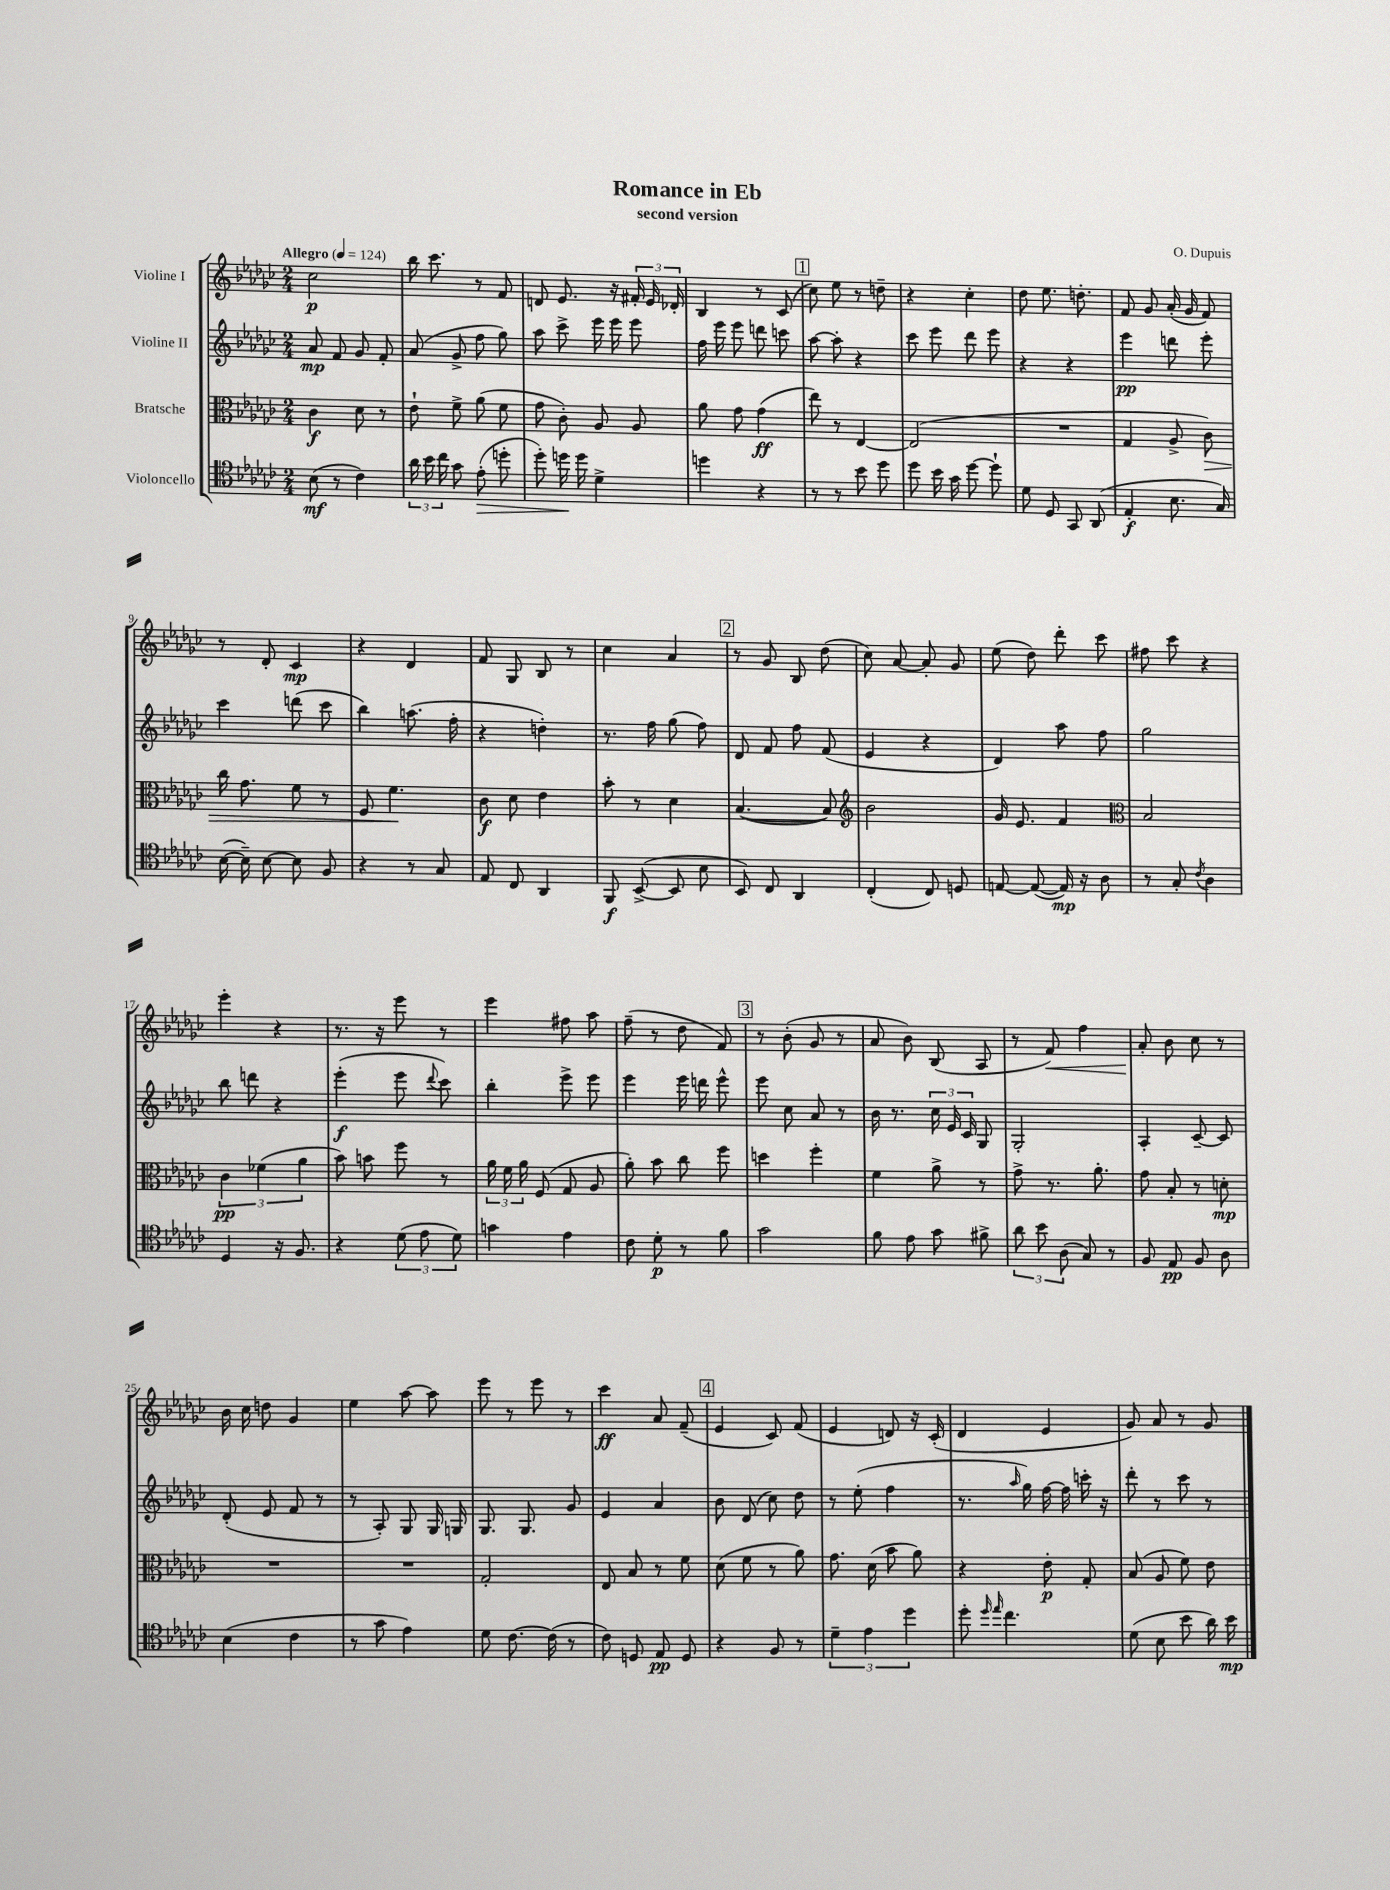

**kern	**dynam	**kern	**dynam	**kern	**dynam	**kern	**dynam
*part4	*part4	*part3	*part3	*part2	*part2	*part1	*part1
*staff4	*staff4	*staff3	*staff3	*staff2	*staff2	*staff1	*staff1
*I"Violoncello	*	*I"Bratsche	*	*I"Violine II	*	*I"Violine I	*
*clefC4	*	*clefC3	*	*clefG2	*	*clefG2	*
*k[b-e-a-d-g-c-]	*	*k[b-e-a-d-g-c-]	*	*k[b-e-a-d-g-c-]	*	*k[b-e-a-d-g-c-]	*
*M2/4	*	*M2/4	*	*M2/4	*	*M2/4	*
*MM124	*	*MM124	*	*MM124	*	*MM124	*
=1	=1	=1	=1	=1	=1	=1	=1
!	!	!	!	!	!	!LO:TX:a:B:t=Allegro	!
(8B-\	mf	4c-\	f	8a-/	mp	2cc-\	p
8r	.	.	.	8f/	.	.	.
4c-\)	.	8d-\	.	8g-/	.	.	.
.	.	8r	.	8f'/	.	.	.
=2	=2	=2	=2	=2	=2	=2	=2
24a-\	.	8e-`\	.	(8a-/	.	16bb-\	.
24b-\	.	.	.	.	.	.	.
.	.	.	.	.	.	8.ccc-\	.
24cc-\	.	.	.	.	.	.	.
8g-\	.	8f^\	.	8g-^/	.	.	.
!	!LO:HP:b	!	!	!	!	!	!
(8e-'\	>	(8a-\	.	8ff\	.	8r	.
8ddn'\	.	8f\	.	8gg-\)	.	8f/	.
=3	=3	=3	=3	=3	=3	=3	=3
8dd-'\)	.	8g-\	.	8aa-\	.	8dn/	.
16ddn\	.	8c-'\)	.	8ccc-^\	.	8.e-/	.
16dd\	]	.	.	.	.	.	.
4d-^\	.	8A-/	.	16eee-\	.	.	.
.	.	.	.	16eee-\	.	16r	.
.	.	8A-/	.	8eee-\	.	24f#X'/	.
.	.	.	.	.	.	24e-/	.
.	.	.	.	.	.	24d-X'/	.
=4	=4	=4	=4	=4	=4	=4	=4
4ddn\	.	8a-\	.	16ff\	.	4B-/	.
.	.	.	.	16eee-\	.	.	.
.	.	8g-\	.	8eee-\	.	.	.
4r	.	(4g-\	ff	8dddn\	.	8r	.
.	.	.	.	8cccn\	.	(8c-/	.
!!LO:REH:place=s1:t=1
=5	=5	=5	=5	=5	=5	=5	=5
8r	.	8ee-\)	.	[8aa-\	.	8cc-\)	.
8r	.	8r	.	8aa-'\]	.	8ee-\	.
8b-\	.	[4E-/	.	4r	.	8r	.
8dd-\	.	.	.	.	.	8ddn~\	.
=6	=6	=6	=6	=6	=6	=6	=6
8dd-\	.	(2E-/]	.	8ccc-\	.	4r	.
16b-\	.	.	.	8eee-\	.	.	.
16g-\	.	.	.	.	.	.	.
[8dd-\	.	.	.	8ddd-\	.	4cc-'\	.
8dd-`\]	.	.	.	8eee-\	.	.	.
=7	=7	=7	=7	=7	=7	=7	=7
8d-\	.	2r	.	4r	.	8dd-\	.
8D-/	.	.	.	.	.	8.ee-\	.
8GG-/	.	.	.	4r	.	.	.
.	.	.	.	.	.	8.ddn'\	.
(8AA-/	.	.	.	.	.	.	.
=8	=8	=8	=8	=8	=8	=8	=8
4E-'/	f	4G-/	.	4eee-\	pp	8f/	.
.	.	.	.	.	.	8g-/	.
8.B-\	.	8A-^/	.	8dddn\	.	(16a-'/	.
.	.	.	.	.	.	16g-/	.
!	!	!	!LO:HP:b	!	!	!	!
.	.	8c-\)	>	8eee-'\	.	8f/)	.
16G-/)	.	.	.	.	.	.	.
!!LO:LB:g=z
=9	=9	=9	=9	=9	=9	=9	=9
([16B-\	.	16cc-\	.	4ccc-\	.	8r	.
16B-~\])	.	8.g-\	.	.	.	.	.
[8B-\	.	.	.	.	.	8d-'/	.
8B-\]	.	8f\	.	(8dddn\	.	4c-/	mp
8F/	.	8r	.	8ccc-\	.	.	.
=10	=10	=10	=10	=10	=10	=10	=10
4r	.	8F/	.	4bb-\)	.	4r	.
.	.	4.f\	.	.	.	.	.
8r	.	.	.	(8.aan\	.	4d-/	.
8G-/	.	.	.	.	.	.	.
.	.	.	.	16ff'\	.	.	.
.	.	.	]	.	.	.	.
=11	=11	=11	=11	=11	=11	=11	=11
8E-/	.	8c-\	f	4r	.	8f/	.
8C-/	.	8d-\	.	.	.	8G-/	.
4AA-/	.	4e-\	.	4ddn'\)	.	8B-/	.
.	.	.	.	.	.	8r	.
=12	=12	=12	=12	=12	=12	=12	=12
8FF/	f	8b-'\	.	8.r	.	4cc-\	.
([8BB-^/	.	8r	.	.	.	.	.
.	.	.	.	16ff\	.	.	.
8BB-/]	.	4d-\	.	(8gg-\	.	4a-/	.
8B-\	.	.	.	8ff\)	.	.	.
!!LO:REH:place=s1:t=2
=13	=13	=13	=13	=13	=13	=13	=13
8BB-/)	.	([4.B-/	.	8d-/	.	8r	.
8C-/	.	.	.	8f/	.	8g-/	.
4AA-/	.	.	.	8ff\	.	8B-/	.
.	.	8B-/])	.	(8f/	.	(8dd-\	.
=14	=14	=14	=14	=14	=14	=14	=14
*	*	*clefG2	*	*	*	*	*
(4C-'/	.	2b-\	.	4e-/	.	8cc-\)	.
.	.	.	.	.	.	[8a-/	.
8C-/)	.	.	.	4r	.	8a-'/]	.
8Dn/	.	.	.	.	.	8g-/	.
=15	=15	=15	=15	=15	=15	=15	=15
[8En/	.	16g-/	.	4d-/)	.	(8ee-\	.
.	.	8.e-/	.	.	.	.	.
(8E/_	.	.	.	.	.	8dd-\)	.
16E/])	mp	4f/	.	8aa-\	.	8ddd-'\	.
16r	.	.	.	.	.	.	.
8A-\	.	.	.	8ff\	.	8ccc-\	.
=16	=16	=16	=16	=16	=16	=16	=16
*	*	*clefC3	*	*	*	*	*
8r	.	2B-/	.	2gg-\	.	8ff#X\	.
8G-'/	.	.	.	.	.	8ccc-\	.
8qc-/	.	.	.	.	.	.	.
4A-\	.	.	.	.	.	4r	.
!!LO:LB:g=z
=17	=17	=17	=17	=17	=17	=17	=17
4D-/	.	6c-\	pp	8bb-\	.	4eee-'\	.
.	.	.	.	8dddn\	.	.	.
.	.	(6f-X\	.	.	.	.	.
16r	.	.	.	4r	.	4r	.
8.F/	.	.	.	.	.	.	.
.	.	6a-\	.	.	.	.	.
=18	=18	=18	=18	=18	=18	=18	=18
4r	.	8b-\)	.	(4eee-'\	f	8.r	.
.	.	8bn\	.	.	.	.	.
.	.	.	.	.	.	16r	.
(12d-\	.	8ff\	.	8eee-\	.	8eee-\	.
12e-\	.	.	.	.	.	.	.
.	.	.	.	8qqddd-/	.	.	.
.	.	8r	.	8ccc-\)	.	8r	.
12d-\)	.	.	.	.	.	.	.
=19	=19	=19	=19	=19	=19	=19	=19
4gn\	.	24a-\	.	4bb-'\	.	4eee-\	.
.	.	24f\	.	.	.	.	.
.	.	24a-\	.	.	.	.	.
.	.	(8F/	.	.	.	.	.
4e-\	.	8G-/	.	8eee-^\	.	8ff#X\	.
.	.	8A-/	.	8eee-\	.	8aa-\	.
=20	=20	=20	=20	=20	=20	=20	=20
8c-\	.	8a-'\)	.	4eee-\	.	(8ff~\	.
8d-'\	p	8b-\	.	.	.	8r	.
8r	.	8cc-\	.	16eee-\	.	8dd-\	.
.	.	.	.	16dddn\	.	.	.
8f\	.	8ff\	.	8eee-^^\	.	8f/)	.
!!LO:REH:place=s1:t=3
=21	=21	=21	=21	=21	=21	=21	=21
2g-\	.	4ddn\	.	8eee-\	.	8r	.
.	.	.	.	8cc-\	.	(8b-'\	.
.	.	4ff'\	.	8a-/	.	8g-/	.
.	.	.	.	8r	.	8r	.
=22	=22	=22	=22	=22	=22	=22	=22
8f\	.	4f\	.	16b-\	.	8a-/	.
.	.	.	.	8.r	.	.	.
8e-\	.	.	.	.	.	8b-\)	.
8g-\	.	8a-^\	.	24cc-\	.	(8B-/	.
.	.	.	.	24e-/	.	.	.
.	.	.	.	24c-/	.	.	.
8f#X^\	.	8r	.	8G-/	.	8A-/	.
=23	=23	=23	=23	=23	=23	=23	=23
12a-\	.	8g-^\	.	2G-'/	.	8r	.
12b-\	.	.	.	.	.	.	.
!	!	!	!	!	!	!	!LO:HP:b
.	.	8.r	.	.	.	8f/)	<
(12A-\	.	.	.	.	.	.	.
8G-/)	.	.	.	.	.	4ff\	.
.	.	8.a-'\	.	.	.	.	.
8r	.	.	.	.	.	.	.
=24	=24	=24	=24	=24	=24	=24	=24
8F/	.	8g-\	.	4A-'/	.	8a-'/	.
8E-/	pp	8B-'/	.	.	.	8b-\	[
8F/	.	8r	.	[8c-~/	.	8cc-\	.
8A-\	.	8dn'\	mp	8c-/]	.	8r	.
!!LO:LB:g=z
=25	=25	=25	=25	=25	=25	=25	=25
(4B-\	.	2r	.	(8d-'/	.	16b-\	.
.	.	.	.	.	.	16cc-\	.
.	.	.	.	8e-/	.	8ddn\	.
4c-\	.	.	.	8f/	.	4g-/	.
.	.	.	.	8r	.	.	.
=26	=26	=26	=26	=26	=26	=26	=26
8r	.	2r	.	8r	.	4ee-\	.
8g-\	.	.	.	8A-'/)	.	.	.
4e-\)	.	.	.	8G-/	.	[8aa-\	.
.	.	.	.	16G-/	.	8aa-\]	.
.	.	.	.	16Gn/	.	.	.
=27	=27	=27	=27	=27	=27	=27	=27
8d-\	.	2G-'/	.	8.G-/	.	8eee-\	.
[8.c-\	.	.	.	.	.	8r	.
.	.	.	.	8.G-/	.	.	.
.	.	.	.	.	.	8eee-\	.
(16c-\]	.	.	.	.	.	.	.
8r	.	.	.	8g-/	.	8r	.
=28	=28	=28	=28	=28	=28	=28	=28
8c-\)	.	8E-/	.	4e-/	.	4ccc-\	ff
8Dn/	.	8B-/	.	.	.	.	.
8E-/	pp	8r	.	4a-/	.	8a-/	.
8D/	.	8f\	.	.	.	(8f~/	.
!!LO:REH:place=s1:t=4
=29	=29	=29	=29	=29	=29	=29	=29
4r	.	(8d-\	.	8b-\	.	4e-/	.
.	.	8f\	.	(8d-/	.	.	.
8F/	.	8r	.	8cc-\)	.	8c-/)	.
8r	.	8a-\)	.	8dd-\	.	(8f/	.
=30	=30	=30	=30	=30	=30	=30	=30
6d-~\	.	8.g-\	.	8r	.	4e-/	.
.	.	.	.	(8ee-'\	.	.	.
6e-\	.	.	.	.	.	.	.
.	.	(16d-\	.	.	.	.	.
.	.	8b-\	.	4ff\	.	8dn/)	.
6dd-\	.	.	.	.	.	.	.
.	.	8a-\)	.	.	.	16r	.
.	.	.	.	.	.	(16c-'/	.
=31	=31	=31	=31	=31	=31	=31	=31
8dd-'\	.	4r	.	8.r	.	4d-/	.
16qqdd-/	.	.	.	.	.	.	.
16qqee-/	.	.	.	.	.	.	.
4.cc-\	.	.	.	.	.	.	.
.	.	.	.	16qqaa-/	.	.	.
.	.	.	.	16gg-\)	.	.	.
.	.	8e-'\	p	[16ff\	.	4e-/	.
.	.	.	.	16ff\]	.	.	.
.	.	8G-'/	.	16cccn'\	.	.	.
.	.	.	.	16r	.	.	.
=32	=32	=32	=32	=32	=32	=32	=32
(8d-\	.	(8B-/	.	8ddd-'\	.	8g-/)	.
8B-\	.	8A-/	.	8r	.	8a-/	.
8b-\	.	8f\)	.	8ccc-\	.	8r	.
16a-\)	.	8e-\	.	8r	.	8g-/	.
16b-\	mp	.	.	.	.	.	.
==	==	==	==	==	==	==	==
*-	*-	*-	*-	*-	*-	*-	*-
